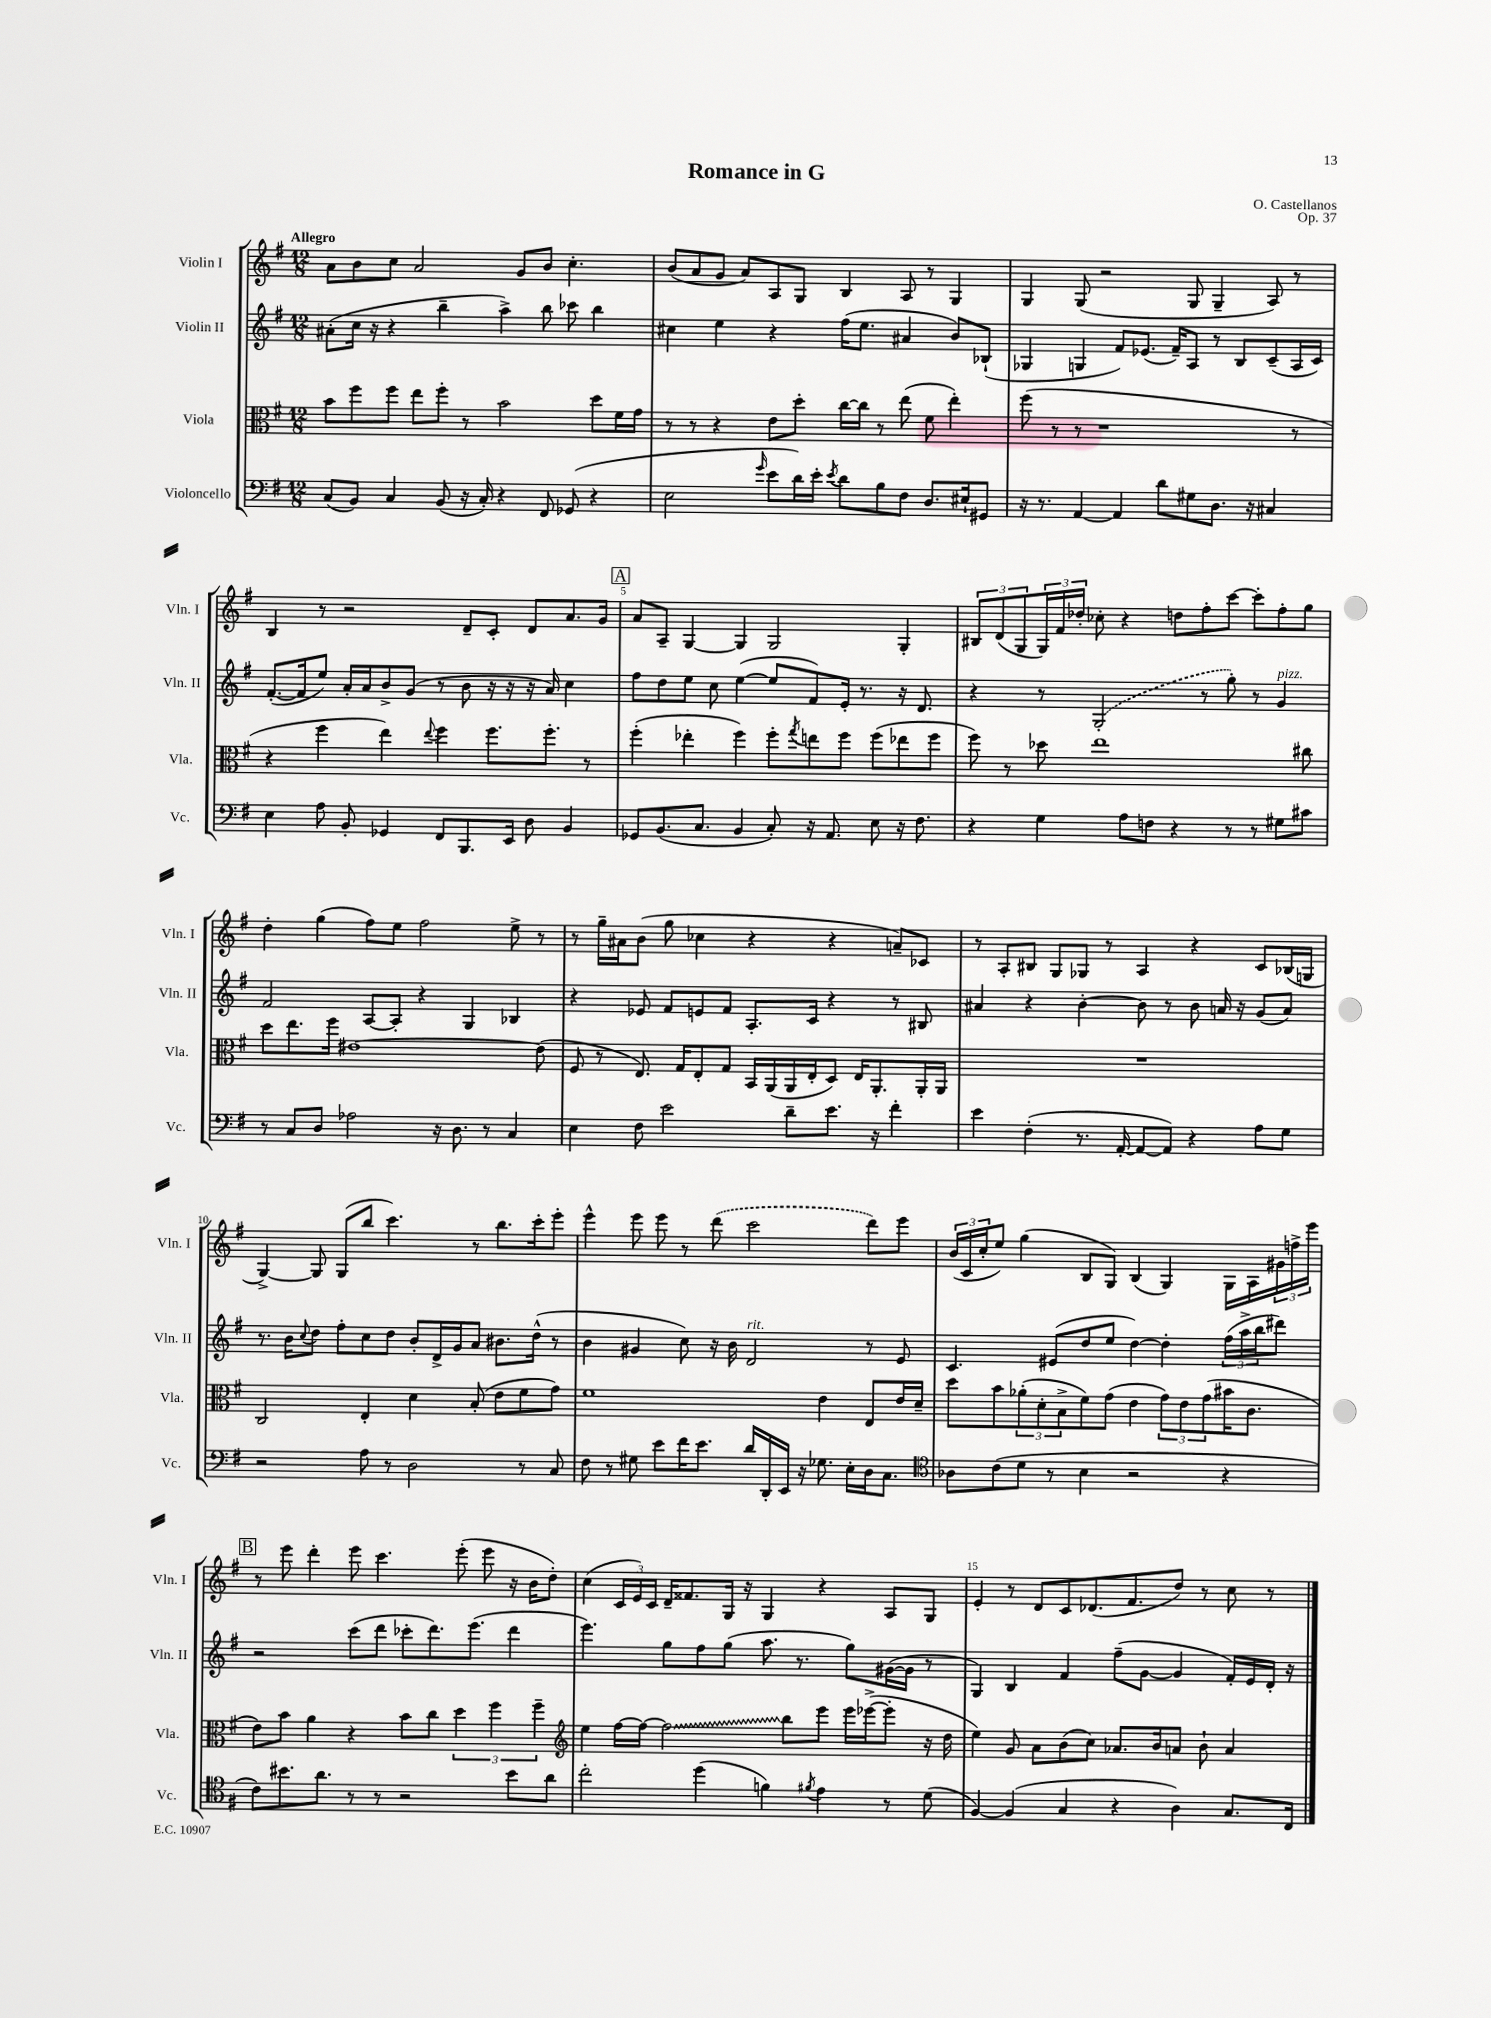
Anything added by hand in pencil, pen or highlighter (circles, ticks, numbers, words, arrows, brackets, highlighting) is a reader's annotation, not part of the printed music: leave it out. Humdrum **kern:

**kern	**kern	**kern	**kern
*staff4	*staff3	*staff2	*staff1
*clefF4	*clefC3	*clefG2	*clefG2
*k[f#]	*k[f#]	*k[f#]	*k[f#]
*M12/8	*M12/8	*M12/8	*M12/8
(8C/L	8b\L	(8a#'\L	8a\L
8BB/J)	8ff#\	16cc\Jk	8b\
.	.	16r	.
4C/	8ff#\J	4r	8cc\J
.	8ee\L	.	2a/
(8BB/	8ff#'\J	4bb~\	.
16r	8r	.	.
16C'/)	.	.	.
4r	2b\	4aa^\)	.
.	.	.	8g/L
8FF#/	.	8bb\	8b/J
(8GG-/	.	8ccc-\	4.cc'\
4r	8dd\L	4bb\	.
.	16f#\L	.	.
.	16g\JJ	.	.
=	=	=	=
2E\	8r	4cc#\	(8b/L
.	8r	.	8a/
.	4r	4ee\	8g/J
.	.	.	8a/L)
16qqg/	.	.	.
8e\L	8e\L	4r	8A/
16d\L)	8dd'\J	.	8G/J
16e'\JJ	.	.	.
8qe/	.	.	.
8d\L	[16cc\LL	(16ff#\LK	4B/
.	16cc\]JJ	8.ee\J	.
8B\	8r	.	.
8F#\J	(8ee\	4a#/	8A/
8.D/L	8f#\	.	8r
.	4ee'\)	8b/L)	4G/
16E#`/k	.	.	.
8GG#/J	.	(8B-`/J	.
=	=	=	=
16r	(8ff#\	4G-/	4G/
8.r	.	.	.
.	8r	.	.
[4AA/	8r	4G/	(8G/
.	1r	.	2r
4AA/]	.	8f#/L)	.
.	.	(8.e-/J	.
8d\L	.	.	.
.	.	16f#~/LK)	.
8G#\	.	8A/J	8G/
8.D\J	.	8r	4G~/
.	.	8B/L	.
16r	.	.	.
4C#/	.	(8c~/	8A/)
.	8r	16A/L	8r
.	.	16c/JJ)	.
=	=	=	=
4E\	4r	([8.f#'/L	4B/
.	.	16f#/]k	.
8A\	4ff#\	8ee/J)	8r
8BB'/	.	16a'/LL	2r
.	.	16a/J	.
4GG-/	4ee\)	8b^/	.
.	.	(8g/J	.
.	8qqee/	.	.
8FF#/L	4ff#\	8r	.
8.BBB/	.	8b\	8d~/L
.	8.ff#\L	16r	8c'/J
16EE/Jk	.	16r	.
8D\	.	16r	8d/L
.	8.ff#'\J	16a/)	.
4BB/	.	4cc\	8.a/
.	8r	.	.
.	.	.	16g/Jk
=	=	=	=
8GG-/L	(4ff#'\	8ff#\L	8a/L
(8.BB/	.	8dd\	8A~/J
.	4ee-'\	8ee\J	[4G/
8.C/J	.	.	.
.	.	8cc\	.
4BB/	4ff#\)	([4ee\	4G/]
8C'/)	8ff#'\L	8ee/]L	2G/
.	8qgg/	.	.
16r	8ee\	8f#/)	.
8.AA/	.	.	.
.	8ff#\J	16e'/Jk	.
.	.	8.r	.
8E\	(8ff#\L	.	.
16r	8ee-\	16r	4G'/
8.F#\	.	8.d/	.
.	8ff#\J	.	.
=	=	=	=
4r	8ff#\)	4r	12B#/L
.	.	.	(12d/
.	8r	.	.
.	.	.	12G/
4G\	8dd-\	8r	24G/L)
.	.	.	24f#/
.	.	.	24dd-'/JJ
.	1ee	(2G'/	8cc-'\
8A\L	.	.	4r
8F\J	.	.	.
4r	.	.	8dd\L
.	.	8r	8ff#'\
8r	.	8gg'\)	[8ccc\J
8r	.	8r	8ccc'\]L
8G#\L	.	4g/	8ff#'\
8c#\J	8cc#\	.	8gg\J
=	=	=	=
8r	8dd\L	2f#/	4dd'\
8C/L	8.ee\	.	.
8D/J	.	.	(4gg\
.	16ff#\Jk	.	.
2A-\	[1e#	.	.
.	.	[8A/L	8ff#\L)
.	.	8A'/]J	8ee\J
.	.	4r	2ff#\
16r	.	.	.
8.D\	.	.	.
.	.	4G/	.
8r	.	.	.
4C/	.	4B-/	8ee^\
.	(8e#\]	.	8r
=	=	=	=
4E\	8F#/	4r	8r
.	8r	.	16gg~\LL
.	.	.	16a#\J
8F#\	8.E/)	8e-/	(8b\J
2e\	.	8f#/L	8gg\
.	16G/LK	.	.
.	8E'/	8e/	4cc-\
.	8G/J	8f#/J	.
.	16BB/LL	8.A'/L	4r
.	(16AA/	.	.
8d~\L	16AA/	.	.
.	16E'/J	16c/Jk	.
8.e\J	8D/J)	4r	4r
.	16E/LK	.	.
16r	8.AA'/	.	.
4f#'\	.	8r	8a~/L)
.	16AA'/L	8B#/	8c-/J
.	16AA/JJ	.	.
=	=	=	=
4e\	1.r	4a#/	8r
.	.	.	8A'/L
(4F#'\	.	4r	8B#/J
.	.	.	8G/L
8.r	.	[4b'\	8G-/J
.	.	.	8r
[16AA'/	.	.	.
8AA/_L	.	8b\]	4A/
8AA/]J)	.	8r	.
4r	.	8b\	4r
.	.	16a/	.
.	.	16r	.
8A\L	.	(8g/L	8c/L
8G\J	.	8a/J)	(16B-/L
.	.	.	16G/JJ
=	=	=	=
2r	2C/	8.r	[4G^/)
.	.	16b\LK	.
.	.	8qqcc/	.
.	.	8dd\J	8G/]
.	.	8ff#'\L	(8G/L
8A\	4E'/	8cc\	8bb/J
8r	.	8dd\J	4.ccc\)
2D\	4d\	8b'/L	.
.	.	16d^/L	.
.	.	16g/J	.
.	(8B'/	8a/J	8r
.	8e\L	8.b#\L	8.bb\L
8r	8f#\	.	.
.	.	(16dd^^\Jk	16ccc'\k
8C/	8g\J)	8r	8eee'\J
=	=	=	=
8F#\	1f#	4b\	4eee^^\
8r	.	.	.
8G#\	.	4g#/	8eee\
8e\L	.	.	8eee\
16f#\K	.	8cc\)	8r
8.e\J	.	.	.
.	.	16r	(8ddd\
.	.	16b\	.
16d/LL	.	2d/	2ccc\
16DD'/	.	.	.
16EE/JJ	.	.	.
16r	.	.	.
8.G-\	4e\	.	.
16E'\LL	.	.	.
16D\J	8E/L	8r	8ddd\L)
8.C\J	.	.	.
.	16e/L	8e/	8eee\J
.	16d~/JJ	.	.
=	=	=	=
*clefC4	*	*	*
8A-\L	8dd\L	4.c/	(24b/LL
.	.	.	24c/
.	.	.	24cc'/J
(8c\	8b\	.	8ee/J)
8d\J	(12a-'\	.	(4gg\
.	12d'\	.	.
8r	.	(8e#/L	.
.	12B^\	.	.
4B\	8f#\)	8dd/	8B/L
.	(8g\J	8ee/J	8G/J)
2r	4e\	[4dd\)	(4B/
.	12g\L)	4dd'\]	4G/)
.	12e\	.	.
.	(12g\	.	.
4r	16b#\K	(24ff#\LL	16G\LL
.	.	24aa^\	.
.	8.c\J	.	16A\
.	.	24bb\J	.
.	.	8ddd#\J)	24g#\
.	.	.	24ff^\
.	.	.	24eee\JJ
=	=	=	=
8c\L)	8e\L)	2r	8r
8.b#\	8b\J	.	8eee\
.	4a\	.	4ddd'\
8.a\J	.	.	.
8r	4r	(8ccc\L	8eee\
8r	.	8ddd\J	4.ccc\
2r	8b\L	8ccc-'\L	.
.	8cc\J	8.ddd\)	.
.	6dd\	.	(8eee'\
.	.	(8.eee\J	.
.	.	.	8eee\
.	6ff#\	.	.
8b#\L	.	4ddd\	16r
.	.	.	16b\LK
.	6ff#~\	.	.
8a\J	.	.	8dd'\J)
=	=	=	=
*	*clefG2	*	*
2cc'\	4ee\	4.eee\)	(4cc\
.	[16ff#\LL	.	24c/LL
.	.	.	24e/)
.	16ff#\_JJ	.	.
.	.	.	24c/JJ
.	2ff#\]	8gg\L	16d~/LK
.	.	.	8.f##/
(4dd\	.	8ff#\	.
.	.	(8gg\J	16G/Jk
.	.	.	16r
4f\)	.	8.aa\	4G/
.	8bb\L	.	.
.	.	8.r	.
8qf#/	.	.	.
4e\	8eee\J	.	4r
.	16eee\LL	8gg\L)	.
.	([16eee-^\J	.	.
8r	8eee-'\]J	([16g#\L	8A/L
.	.	16g#\]JJ	.
(8d\	16r	8r	8G/J
.	16dd\	.	.
=	=	=	=
[4F#/)	4ee\)	4G/)	4e'/
(4F#/]	8g/	4B/	8r
.	8a\L	.	8d/L
4G/	(8b\	4f#/	8c/
.	8cc\J)	.	(8.d-/
4r	8.a-/L	(8ff#~\L	.
.	.	.	8.f#/
.	.	[8g\J	.
.	16b/k	.	.
4A\)	8a/J	4g/]	8dd/J)
.	8b`\	.	8r
8.G/L	4a/	16f#'/LL)	8cc\
.	.	16e/	.
.	.	16d'/JJ	8r
16C/Jk	.	16r	.
==	==	==	==
*-	*-	*-	*-
